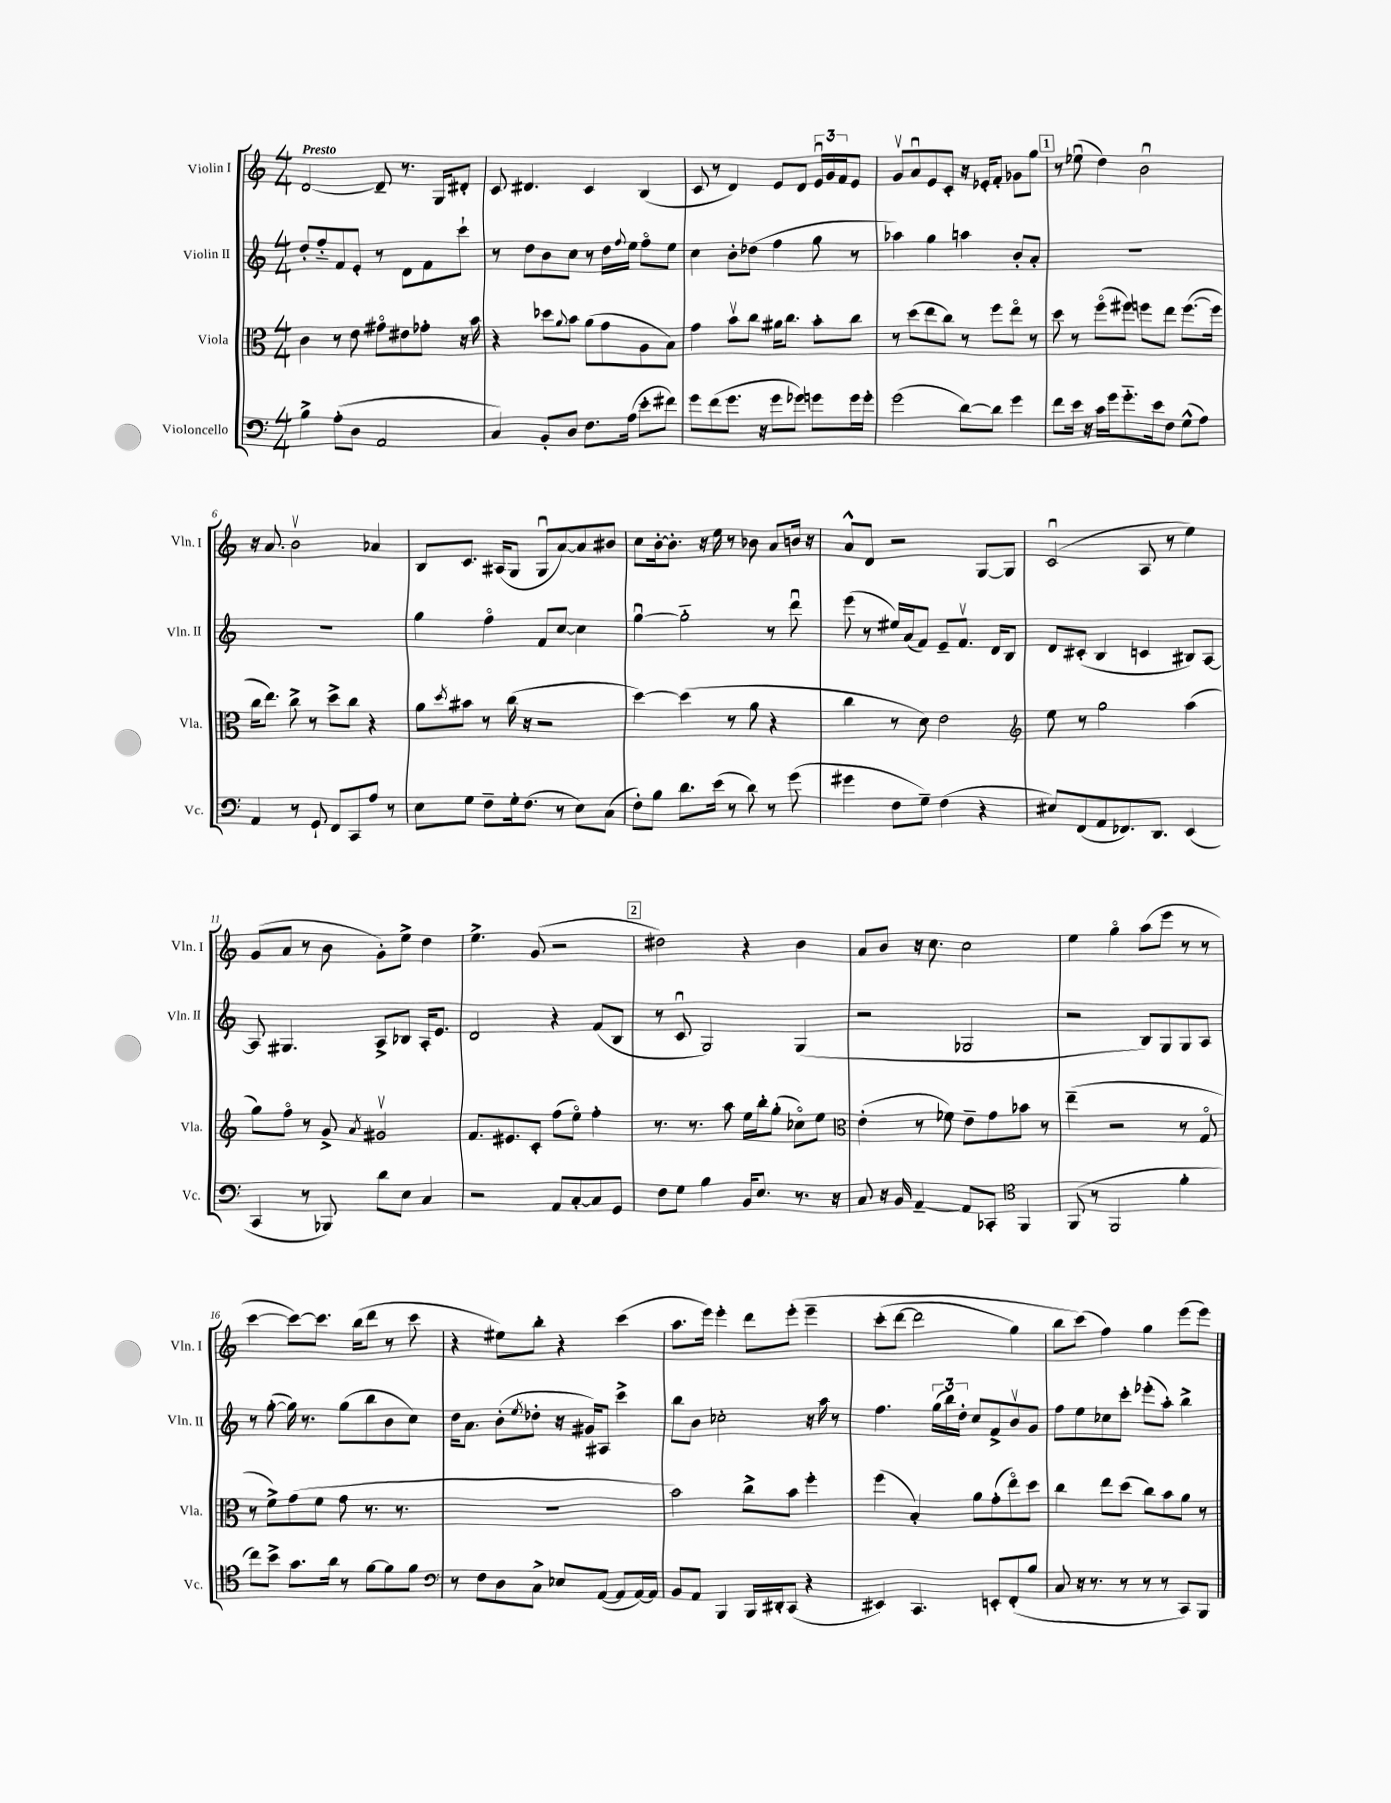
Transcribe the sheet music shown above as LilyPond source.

<<
\new StaffGroup <<
\new Staff = "s0" \with { instrumentName = "Violin I" shortInstrumentName = "Vln. I" } {
    \clef treble \key c \major \numericTimeSignature \time 4/4 \tempo "Presto"
    d'2~ d'8-- r8. g16 dis'8-. |
    c'8 dis'4. c'4 b4( |
    c'8 r8 d'4) e'8 d'8 \tuplet 3/2 { e'16\downbow g'16 f'16 } e'8 |
    g'8\upbow a'8\downbow e'8 c'8-. r16 ees'16-. f'8-. ges'8 g''8 |
    \mark \markup { \box "1" } r8 ees''8\downbow( d''4) b'2\downbow |
    r16 a'8. b'2\upbow aes'4 |
    b8 c'8. ais16( g8 g8\downbow a'8~) a'8 bis'8 |
    c''8 b'16~-. b'8.-. r16 e''16 r8 bes'8 a'8 b'16 r16 |
    a'8-^ d'8 r2 g8~ g8 |
    c'2\downbow( a8 r8 e''4) |
    g'8( a'8 r8 b'8 g'8-.) e''8-> d''4 |
    e''4.-> g'8( r2 |
    \mark \markup { \box "2" } dis''2) r4 b'4 |
    a'8 b'8 r16 c''8. c''2 |
    e''4 g''4\flageolet a''8( e'''8 r8 r8 |
    c'''4~ c'''8~) c'''8. b''16( d'''8 r8 c'''8 |
    r4 eis''8) b''8-. r4 c'''4( |
    a''8. e'''16) e'''4-. d'''8 e'''8-.\( e'''4-- |
    c'''8-.( d'''8~ d'''2 g''4) |
    b''8 c'''8(\) f''4) g''4 e'''8( e'''8) \bar "|." |
}
\new Staff = "s1" \with { instrumentName = "Violin II" shortInstrumentName = "Vln. II" } {
    \clef treble \key c \major \numericTimeSignature \time 4/4
    d''8-. f''8-_ f'8 e'8-. r8 d'8 f'8 c'''8-! |
    r8 d''8 b'8 c''8 r8 d''16 \appoggiatura { f''8 } e''16 f''8\flageolet e''8 |
    c''4 b'8-. des''8( f''4 g''8 r8 |
    aes''4) g''4 a''4 b'8-. a'8-. |
    \mark \markup { \box "1" } R1 |
    R1 |
    g''4 f''4\flageolet f'8 c''8~ c''4 |
    g''4~\downbow g''2-_ r8 d'''8\downbow |
    e'''8( r8 eis''16) a'16( f'8) e'8-- f'8.\upbow d'16 b8 |
    d'8 cis'8-.( b4 c'4 bis8) a8~ |
    a8 gis4. a8-> bes8 a16-. e'8. |
    d'2 r4 f'8( b8 |
    \mark \markup { \box "2" } r8 c'8\downbow g2) g4( |
    r2 ges2 |
    r2 b8) g8 g8 a8 |
    r8 g''8~-.( g''16) r8. g''8( b''8 b'8 c''8) |
    d''16 a'8. b'8-.( \acciaccatura { e''8 } des''8-. r16 gis'16) ais8 c'''4-> |
    b''8 b'8 ces''2-. r16 a''16 r8 |
    f''4. \tuplet 3/2 { g''16( b''16) d''16-. } c''8 f'8-> b'8\upbow g'8 |
    f''8 e''8 ces''8 c'''8-. ees'''8-.( a''8-.) b''4-> \bar "|." |
}
\new Staff = "s2" \with { instrumentName = "Viola" shortInstrumentName = "Vla." } {
    \clef alto \key c \major \numericTimeSignature \time 4/4
    c'4 r8 e'8 gis'8\flageolet eis'8 ges'8-. r16 b'16 |
    r4 des''8 \appoggiatura { a'8 } b'8 a'8( g'8 a8 b8) |
    g'4 b'8\upbow c''8 ais'16 c''8. b'8-. c''8 |
    r8 d''8( e''8 c''8) r8 f''8 e''8\flageolet r8 |
    \mark \markup { \box "1" } d''8 r8 f''8\flageolet( fis''8) f''8 e''8 f''8.~( f''16 |
    c''16 e''8.) c''8-> r8 d''8-> c''8 r4 |
    a'8 \acciaccatura { d''8 } bis'8 r8 c''16( r16 r2 |
    d''4~) d''4( r8 a'8 r4 |
    c''4 r8 d'8) e'2 |
    \clef treble e''8 r8 g''2 a''4( |
    g''8) f''8\flageolet r8 g'8-> \acciaccatura { a'8 } gis'2\upbow |
    f'8. eis'8. c'8-. f''8( e''8\flageolet) f''4-. |
    \mark \markup { \box "2" } r8. r8. a''8 e''16 b''16-. g''8-.( ces''8\flageolet) e''8 |
    \clef alto e'4-.( r8 fes'8) e'8-- g'8 bes'8 r8 |
    e''4--( r2 r8 g8\flageolet |
    r8 f'8->) g'8( f'8 g'8 r8. r8. |
    r1 |
    b'2) c''8-> b'8 f''4-. |
    f''4( b4-.) a'8 g'8-.( e''8\flageolet) d''8 |
    c''4 e''8 d''8( c''8) b'8 a'8 r8 \bar "|." |
}
\new Staff = "s3" \with { instrumentName = "Violoncello" shortInstrumentName = "Vc." } {
    \clef bass \key c \major \numericTimeSignature \time 4/4
    b4-> a8-.( d8 a,2 |
    c4) b,8-. d8 f8. a16( e'8-. fis'8) |
    g'8 f'8( g'8. r16 g'8 ges'8) g'8 g'16 g'16-. |
    g'2( d'8~) d'8 g'4 |
    \mark \markup { \box "1" } f'8 e'16 r16 c'16 g'16 g'8.-_ e'16 f8 g8-^( a8) |
    a,4 r8 g,8-! f,8 c,8 a8 r8 |
    e8 g8 f8-- g16-. f8.( r8 e8) c8( |
    f8-.) b8 d'8. e'16( r8 d'8) r8 g'8( |
    gis'4 f8 g8--) f4( r4 |
    eis8) f,8( a,8 fes,8.) d,8. e,4( |
    c,4 r8 bes,,8) d'8 e8 c4 |
    r2 a,8 c8~-. c8 g,8 |
    \mark \markup { \box "2" } f8 g8 b4 b,16 e8. r8. r16 |
    c8 r16 b,16 a,4~-- a,8 ces,8-. \clef tenor f,4 |
    f,8( r8 f,2 f'4-. |
    c''8) b'8-> g'8. a'16 r8 f'8~ f'8 f'8 |
    \clef bass r8 f8 d8 c8-> ees8 a,8~( a,8 a,16~) a,16 |
    b,8 a,8 b,,4 b,,16 dis,16-. c,8( r4 |
    eis,4) c,4. e,8-. f,8-.( b8 |
    c8 r16 r8. r8 r8 r8 c,8) b,,8 \bar "|." |
}
>>
>>
